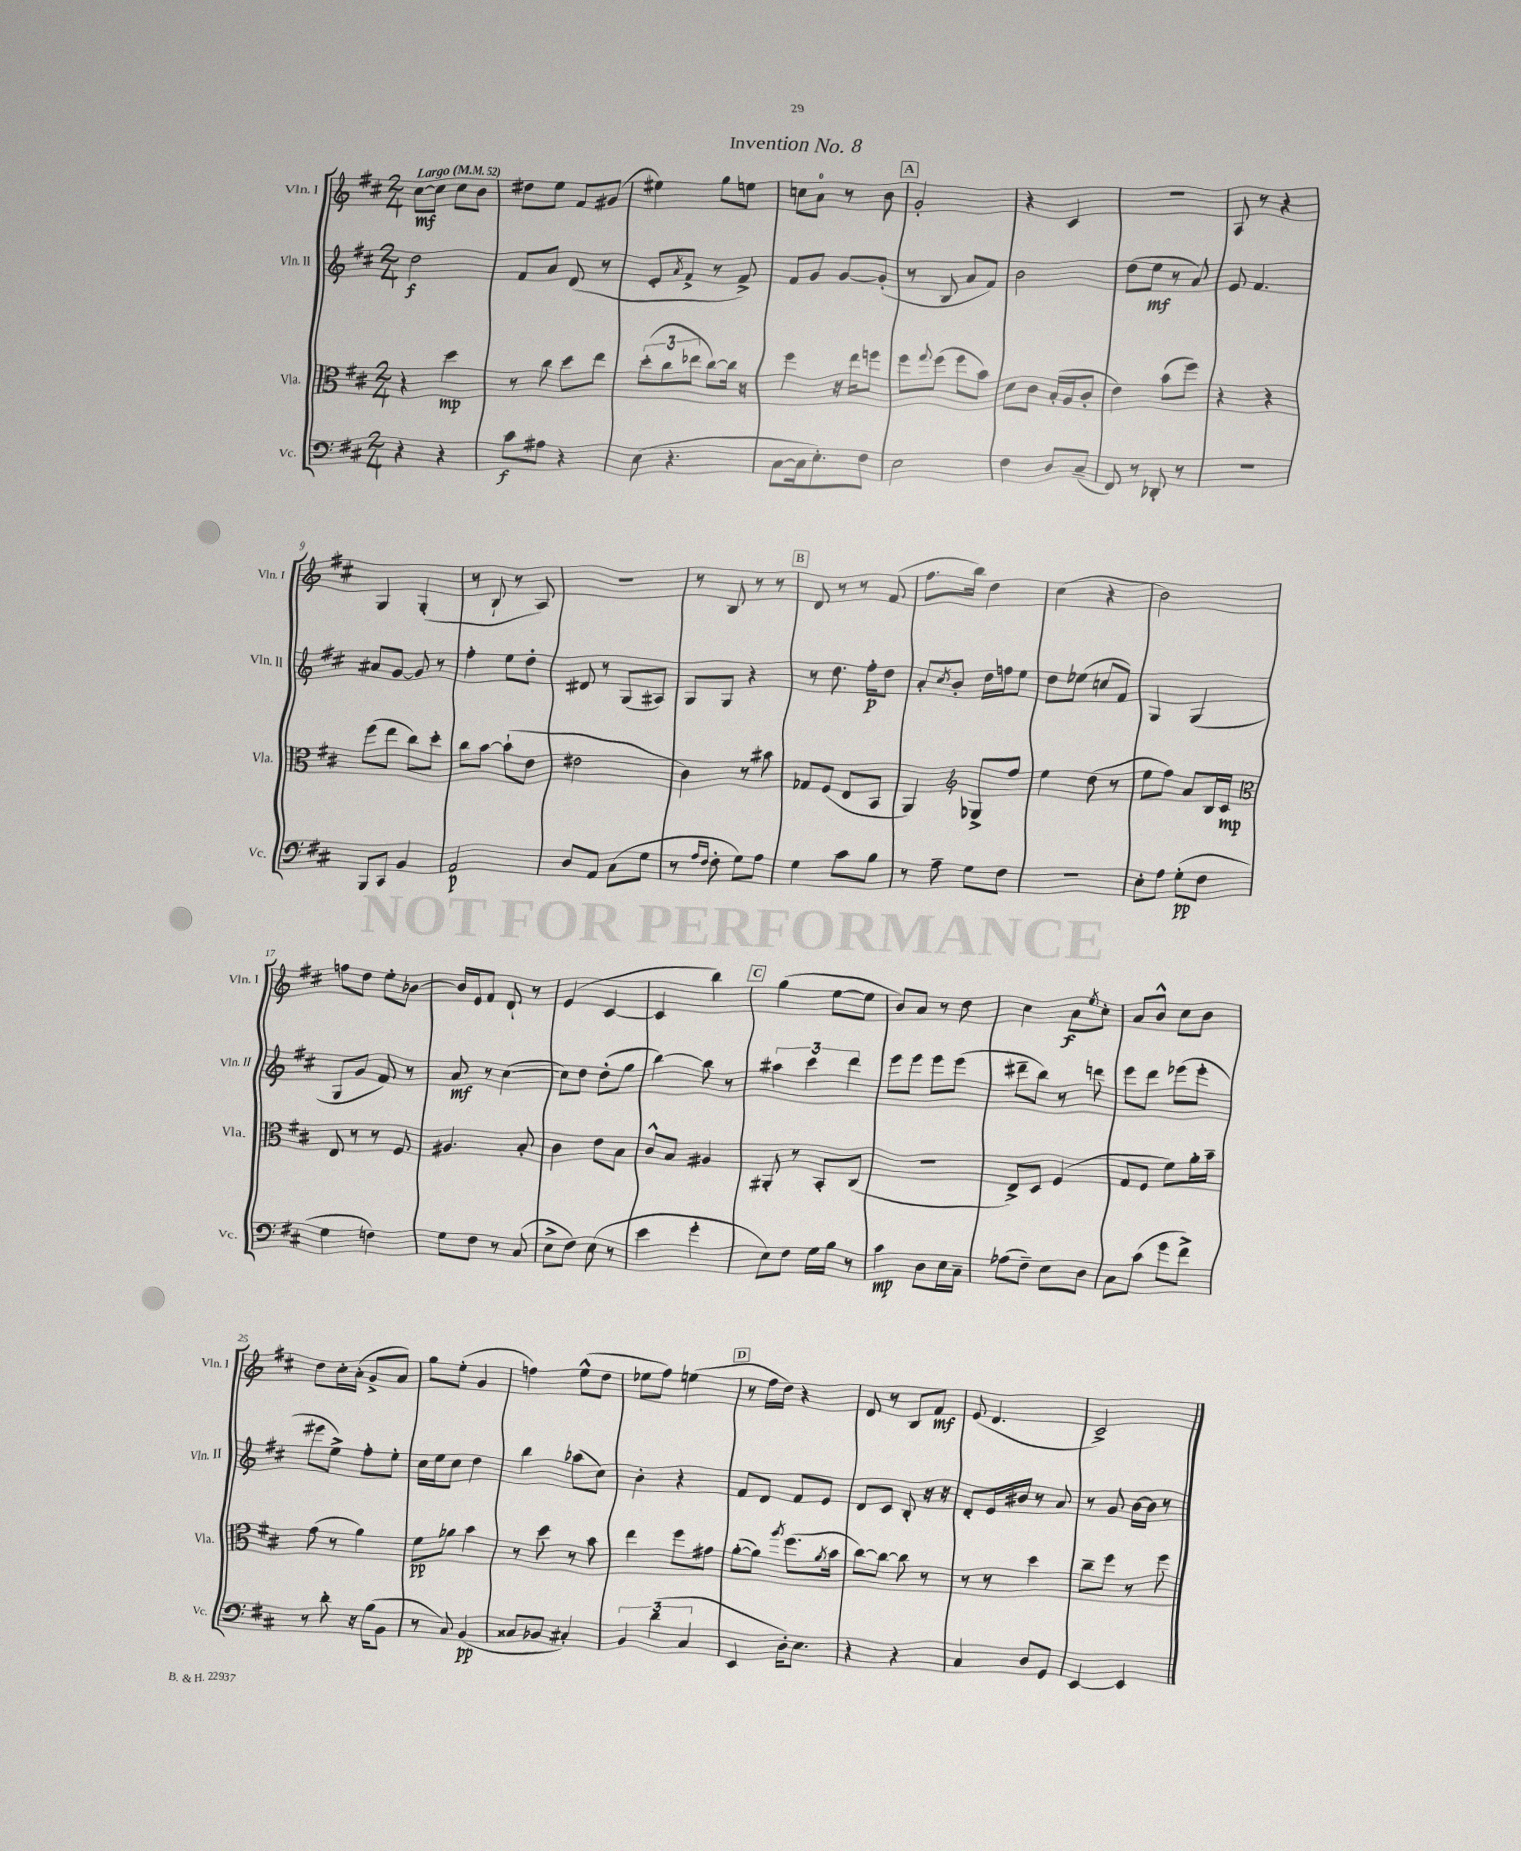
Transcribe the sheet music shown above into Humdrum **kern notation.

**kern	**kern	**kern	**kern
*staff4	*staff3	*staff2	*staff1
*clefF4	*clefC3	*clefG2	*clefG2
*k[f#c#]	*k[f#c#]	*k[f#c#]	*k[f#c#]
*M2/4	*M2/4	*M2/4	*M2/4
*MM52	*MM52	*MM52	*MM52
4r	4r	2dd	[8cc#
.	.	.	8cc#]
4r	4dd	.	8cc#
.	.	.	8b
=	=	=	=
8c#	8r	8f#	8dd#
8A#	8cc#	8a	8ee
4r	8dd	(8d	8f#
.	8ee	8r	(8g#
=	=	=	=
(8E	(12dd'	8e'	4ee#)
.	12cc#	.	.
.	.	8qa	.
4.r	.	8f#^	.
.	12ee-	.	.
.	[8cc#)	8r	8gg
.	16cc#]	8f#^)	8ee
.	16r	.	.
=	=	=	=
[8C#	4ff#	8f#	8cc
16C#]	.	8g	8a
8.E')	.	.	.
.	16r	[8g	8r
.	16ee	.	.
8F#	8ff	(8g']	8b
=	=	=	=
2E	8ff#	8r	2g'
.	8qqgg	.	.
.	(8ff#	8B	.
.	8ff#	8a	.
.	8b)	8f#)	.
=	=	=	=
4F#	8d	2b	4r
.	8c#	.	.
8D	(16B'	.	4c#
.	16A	.	.
(8C#~	8c#'	.	.
=	=	=	=
8FF#)	4e)	(8dd	2r
8r	.	8ee	.
8DD-'	(8b	8r	.
8r	8ff#)	8a)	.
=	=	=	=
2r	4r	8e	8A
.	.	4.f#	8r
.	4r	.	4r
=	=	=	=
8BBB	(8ff#	8a#	4G
8CC#	8ee	[8g	.
4BB	8cc#)	8g]	(4G'
.	8dd'	8r	.
=	=	=	=
2AA	8cc#	4ff#'	8r
.	[8b	.	8B`
.	(8b`]	8ee	8r
.	8e	8dd'	8A)
=	=	=	=
8D	2e#	8d#	2r
8AA	.	8r	.
(8C#	.	(8G	.
8G	.	8A#)	.
=	=	=	=
8r	4c#)	8G	8r
16qqA	.	.	.
16qqF#	.	.	.
8F#'	.	8G	8B
8G)	8r	4r	8r
8A	8b#	.	8r
=	=	=	=
4G	8G-	8r	8d
.	(8F#	8.dd	8r
8c#	8E	.	8r
.	.	16ff#'	.
8B	8BB	8dd	(8f#
=	=	=	=
8r	4AA)	8a'	8.ff#
.	.	8qcc#	.
8A~	.	8b'	.
.	.	.	16bb)
*	*clefG2	*	*
8G	8G-^	16dd	4dd
.	.	16ff	.
8F#	8ff#	8ee	.
=	=	=	=
2r	4ee	8dd	(4cc#
.	.	(8ee-	.
.	(8dd	8cc	4r
.	8r	8f#)	.
=	=	=	=
8E'	8ee	4G	2b)
8A	8ff#)	.	.
(8G'	8a	(4G	.
8F#	16B	.	.
.	16c#	.	.
=	=	=	=
*	*clefC3	*	*
4G	8E	8G	8ff
.	8r	8g	8dd
4F)	8r	8f#)	8ee'
.	8F#	8r	[8b-
=	=	=	=
8G	4.A#	8a	16b-]
.	.	.	16e
8F#	.	8r	8f#
8r	.	([4cc#	8d`
(8C#	8B'	.	8r
=	=	=	=
8E^	4c#	8cc#])	(4e
8F#)	.	8dd	.
(8E	8e	(8dd'	[4c#
8r	8B	8gg	.
=	=	=	=
4e	8c#^^	[4bb)	4c#]
.	8B	.	.
4g'	4A#	8bb]	4bb)
.	.	8r	.
=	=	=	=
8E)	8AA#'	6aa#	(4gg
8F#	8r	.	.
.	.	6ccc#	.
16G	8BB'	.	[8ee
16B	.	.	.
.	.	6ddd	.
8r	(8C#	.	8ee]
=	=	=	=
4c#	2r	8eee	8b)
.	.	8eee	8a
8D	.	8eee	8r
16E	.	(8eee	8dd
16C#~	.	.	.
=	=	=	=
(8A-	8E^)	8ddd#~	4cc#
8F#~)	8D	8bb)	.
8E	(4F#	8r	8a
.	.	.	8qee
8D	.	8ddd	8cc#'
=	=	=	=
8C#	8G	8eee	8a
(8c#	8F#	8ddd	8b^^
8g	8f#)	(8eee-	8cc#
8f#^)	16a'	8eee-'	8b
.	16b~	.	.
=	=	=	=
8r	(8g	8eee#	8dd
8d'	8r	8ee^)	16cc#'
.	.	.	(16a'
16r	4a)	8ff#'	8g^
(16B	.	.	.
8BB	.	8ee'	8a)
=	=	=	=
8r	8f#	16cc#	8gg
.	.	16ee	.
8C#)	8a-	8cc#	(8ee'
(4BB	4b	4dd	4g
=	=	=	=
8C##	8r	4bb	4ff)
8BB-	8dd	.	.
4C#')	8r	(8aa-	(8ee^^
.	8b	8cc#)	8dd
=	=	=	=
6BB	4ee	4b'	8ee-
.	.	.	8ff#)
(6d	.	.	.
.	8ff#	4r	(4ee
6C#	.	.	.
.	8g#	.	.
=	=	=	=
4EE	([8a'	8f#	8r
.	8a])	8d	16ff#
.	.	.	16dd)
.	8qaa	.	.
16D')	(8.ff#	8f#	4r
8.E	.	.	.
.	.	8e	.
.	8qa	.	.
.	16b	.	.
=	=	=	=
4r	[8cc#)	8d	8d
.	8cc#_	8c#	8r
4r	8cc#]	8B'	8B
.	8r	16r	8f#
.	.	16r	.
=	=	=	=
4C#	8r	8d'	(8e
.	8r	16e	4.d
.	.	16b#	.
8D	4dd	8r	.
8GG	.	8a	.
=	=	=	=
[4EE	8cc#~	8r	2c#^)
.	8ff#	8g	.
4EE]	8r	[16b	.
.	.	16b]	.
.	8ff#	8r	.
==	==	==	==
*-	*-	*-	*-
